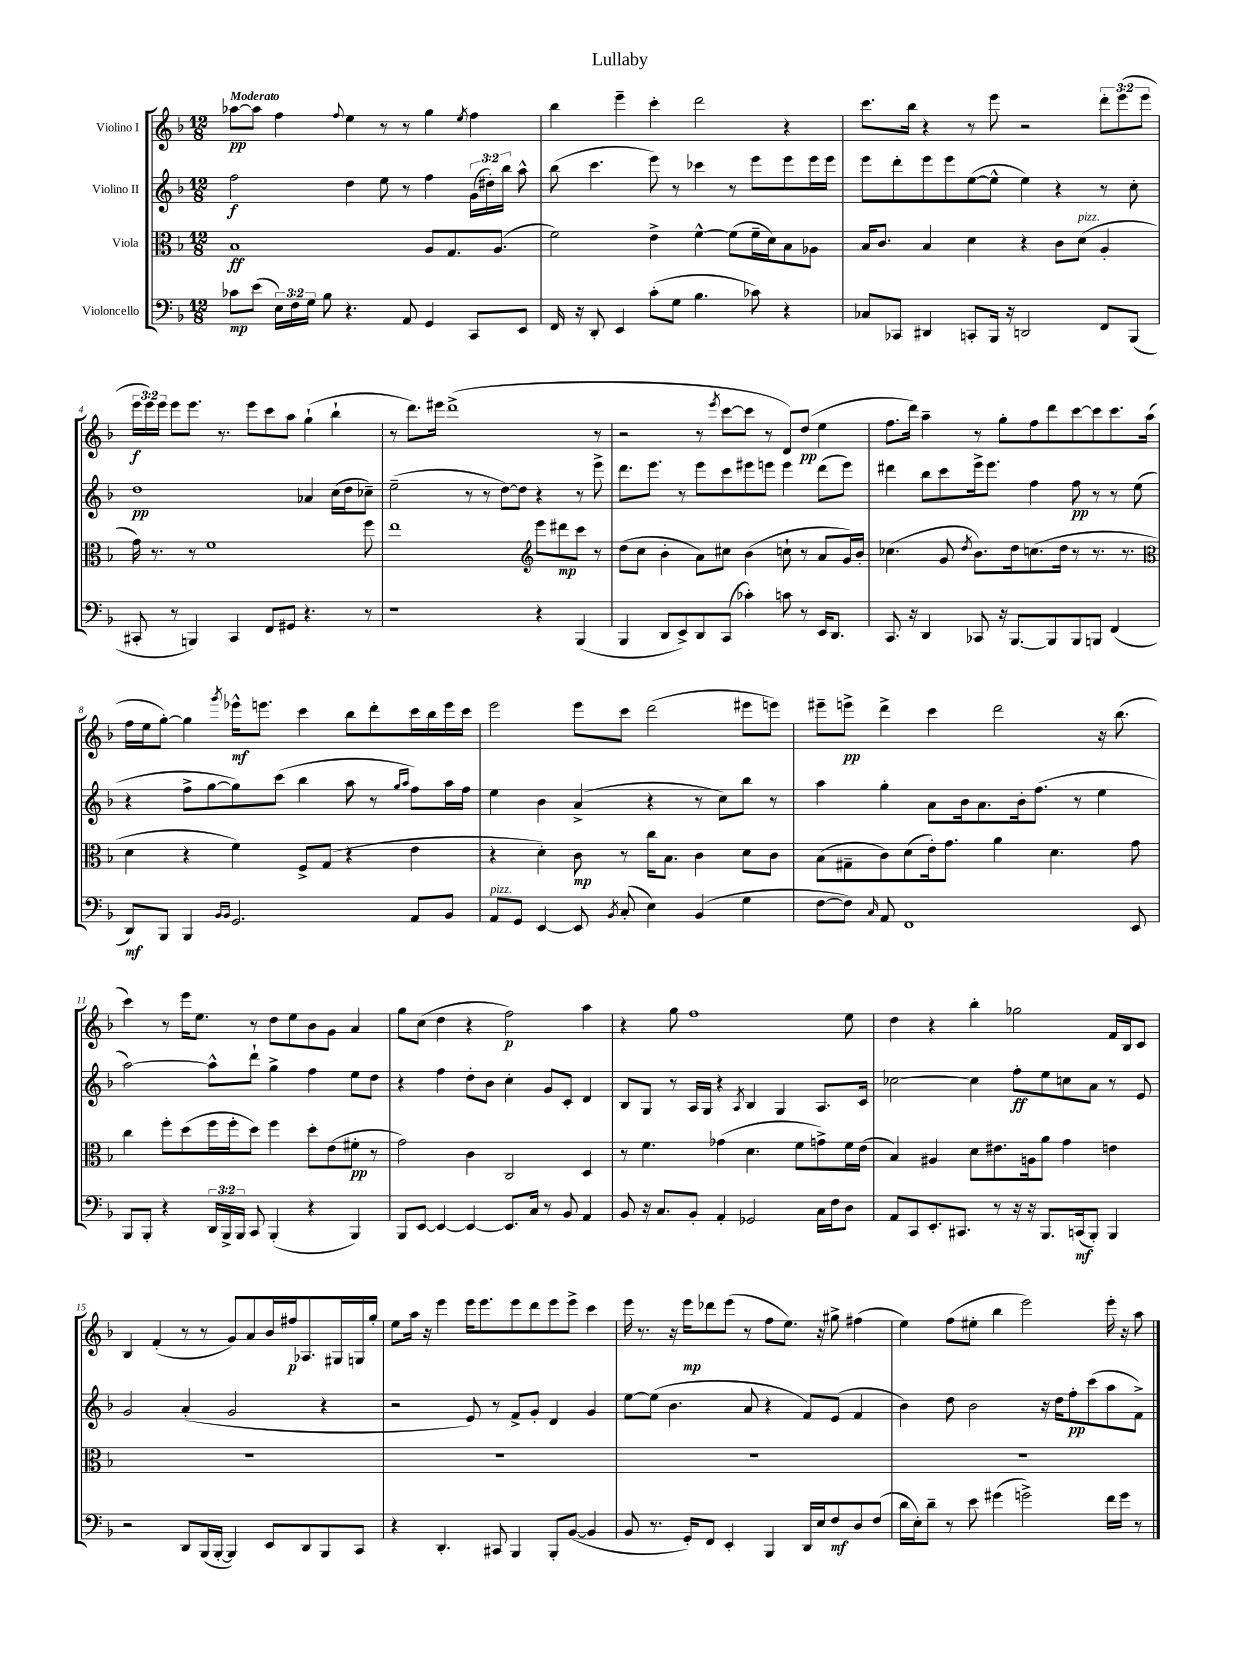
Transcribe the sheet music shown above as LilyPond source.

\header { title = "Lullaby" }
<<
\new StaffGroup <<
\new Staff = "s0" \with { instrumentName = "Violino I" } {
    \clef treble \key f \major \numericTimeSignature \time 12/8 \override Staff.TupletNumber.text = #tuplet-number::calc-fraction-text \tempo "Moderato"
    \autoBeamOff aes''8[~\pp aes''8] f''4 \appoggiatura { f''8 } e''4 r8 r8 g''4 \acciaccatura { e''8 } f''4 |
    bes''4 e'''4-- c'''4-. d'''2 r4 |
    c'''8.[ bes''16] r4 r8 e'''8 r2 \tuplet 3/2 { d'''8[-. e'''8( e'''8] } |
    \tuplet 3/2 { e'''16[\f e'''16) e'''16] } e'''8[ e'''8.] r8. e'''8[ c'''8 a''8] g''4-!( bes''4-! |
    r8 d'''8.[) eis'''16] d'''1->( r8 |
    r2 r8 \acciaccatura { e'''8 } c'''8[~ c'''8] r8 d'8[) d''8]\pp( e''4 |
    f''8.[ d'''16]) a''4-- r8 g''8[-. f''8 d'''8 c'''8~ c'''8 c'''8. a''16]( |
    f''16[ e''16 g''8]~-.) g''4 \acciaccatura { g'''8 } ees'''16[-^\mf e'''8.] c'''4 bes''8[ d'''8-. c'''16 bes''16 e'''16 c'''16] |
    e'''2 e'''8[ c'''8] d'''2( eis'''8[ e'''8]) |
    eis'''8[-- e'''8]->\pp d'''4-> c'''4 d'''2 r16 bes''8.( |
    c'''4) r8 e'''16[ e''8.] r8 d''8[ e''8 bes'8 g'8] a'4 |
    g''8[ c''8]( d''4 r4 f''2\p) a''4 |
    r4 g''8 f''1 e''8 |
    d''4 r4 bes''4-. ges''2 f'16[ bes16 c'8] |
    bes4 f'4-.( r8 r8 g'8[) a'8 bes'16 fis''16\p aes8. gis16 g16 g''16]-. |
    e''8[ a''16] r16 e'''4 e'''16[ e'''8. e'''8 d'''8 e'''8 e'''8]-> c'''4 |
    e'''16 r8. r16 e'''16[\mp des'''8 e'''8]( r8 f''8[ e''8.]) r16 gis''8-> fis''4( |
    e''4) f''8[( eis''8]-. bes''4 e'''2) e'''16-. r16 a''8 \bar "|." |
}
\new Staff = "s1" \with { instrumentName = "Violino II" } {
    \clef treble \key f \major \numericTimeSignature \time 12/8 \override Staff.TupletNumber.text = #tuplet-number::calc-fraction-text
    \autoBeamOff f''2\f d''4 e''8 r8 f''4 \tuplet 3/2 { g'16[( dis''16-.) bes''16] } a''8-^ |
    bes''8( c'''4. e'''8) r8 ces'''4 r8 e'''8[ e'''8 e'''16 e'''16] |
    e'''8[ d'''8-. e'''8 e'''8 e''8~( e''8]-^ e''4) r4 r8 c''8-. |
    d''1\pp aes'4 c''16[( d''16 ces''8]--) |
    e''2--( r8 r8 d''8[~) d''8] r4 r8 e'''8-> |
    d'''8.[ e'''8.] r8 e'''8[ c'''8 eis'''8 e'''8] e'''4 d'''8[( e'''8]) |
    dis'''4 bes''8[ c'''8 e'''16-> e'''8.] f''4 f''8\pp r8 r8 e''8( |
    r4 f''8[-> g''8~ g''8) c'''8]( bes''4 a''8 r8 \grace { g''16[ a''16] } f''8[) a''16 f''16] |
    e''4 bes'4 a'4->( r4 r8 c''8[) bes''8] r8 |
    a''4 g''4-. a'8[ bes'16 a'8. bes'16-. f''8.]( r8 e''4 |
    a''2~) a''8[-^ d'''8]-! g''4-> f''4 e''8[ d''8] |
    r4 f''4 d''8[-. bes'8] c''4-. g'8[ c'8]-. d'4 |
    bes8[ g8] r8 a16[ g16] r4 \acciaccatura { a8 } bes4 g4 a8.[ c'16] |
    ces''2~ ces''4 f''8[-.\ff e''8 c''8 a'8] r8 e'8 |
    g'2 a'4-.( g'2 r4 |
    r2 e'8) r8 f'8[-> g'8]-. d'4 g'4 |
    e''8[~ e''8]( bes'4. a'8 r4 f'8[) e'8]( f'4 |
    bes'4) d''8 bes'2 r16 d''16[ f''8-.\pp c'''8( a''8 f'8]->) \bar "|." |
}
\new Staff = "s2" \with { instrumentName = "Viola" } {
    \clef alto \key f \major \numericTimeSignature \time 12/8
    \autoBeamOff bes1\ff a8[ g8. a8.]( |
    f'2) e'4-> f'4~-^ f'8[( f'16-- d'16) bes8 aes8] |
    bes16[ c'8.] bes4 d'4 r4 c'8[ d'8]^\markup { \italic "pizz." }( a4-. |
    g'16) r8. r8 f'1 f''8 |
    e''1 \clef treble e'''8[ dis'''8\mp c'''8] r8 |
    d''8[( c''8] bes'4-. a'8[) cis''8] bes'4( c''8-! r8 a'8[ g'16) bes'16]-. |
    ces''4.( g'8 \acciaccatura { d''8 } bes'8.[) d''16 c''8.( d''16] r8 r8. r8. |
    \clef alto d'4 r4 f'4) f8[-> g8]( r4 e'4 |
    r4 d'4-.) c'8\mp r8 c''16[ bes8.] c'4 d'8[ c'8] |
    bes8[( gis8-- c'8) d'8( e'16-.) g'8.] a'4 d'4. g'8 |
    c''4 f''8[-. d''8( f''16 f''16-. d''8]) f''4 d''8[-. e'8( fis'8]-.\pp r8 |
    g'2) c'4 c2 d4 |
    r8 f'4. ges'4( d'4. f'8[ g'8->) f'16 e'16]( |
    bes4) ais4 d'8[ eis'8. a16 a'8] g'4 e'4 |
    R1. |
    R1. |
    R1. |
    R1. \bar "|." |
}
\new Staff = "s3" \with { instrumentName = "Violoncello" } {
    \clef bass \key f \major \numericTimeSignature \time 12/8 \override Staff.TupletNumber.text = #tuplet-number::calc-fraction-text
    \autoBeamOff ces'8[\mp e'8]( \tuplet 3/2 { e16[) f16 g16] } bes8 r4. a,8 g,4 c,8[ e,8] |
    f,16 r16 d,8-. e,4 c'8[-.( g8] bes4. ces'8) r4 |
    ces8[ ces,8] dis,4 c,8[-. bes,,16] r16 d,2 f,8[ bes,,8]( |
    cis,8-. r8 b,,4) cis,4 f,8[ gis,8] r4. r8 |
    r1 r4 bes,,4( |
    bes,,4 d,8[ e,8->) d,8 c,8]( ces'4-.) c'8 r8 e,16[ d,8.] |
    c,8. r16 d,4 ces,8 r16 bes,,8.[~ bes,,8 bes,,8 b,,8] f,4( |
    d,8[\mf) bes,,8] bes,,4 \grace { bes,16[ bes,16] } g,2. a,8[ bes,8] |
    a,8[^\markup { \italic "pizz." } g,8] e,4~ e,8 \acciaccatura { bes,8 } c8-.( e4) bes,4( g4 |
    f8[~ f8]) \grace { c16 } a,8 f,1 e,8 |
    bes,,8[ bes,,8]-. r4 \tuplet 3/2 { d,16[ bes,,16-> bes,,16] } c,8 bes,,4-.( r4 bes,,4) |
    bes,,8[ e,8]~ e,4~ e,4~ e,8.[ c16] r8 bes,8 a,4 |
    bes,8 r16 c8.[ bes,8]-. a,4-. ges,2 c16[ f16 d8] |
    a,8[ c,8 e,8.-. cis,8.] r8 r16 r16 bes,,8.[ c,16\mf( bes,,8]-.) bes,,4 |
    r2 d,8[ bes,,16( bes,,16]~-. bes,,4) e,8[ d,8 bes,,8 c,8] |
    r4 d,4.-. cis,8 bes,,4 bes,,8[-. bes,8]~( bes,4 |
    bes,8 r8. g,16[-.) f,8] e,4-. bes,,4 d,16[ e16 f8\mf d8 f8]( |
    d'16[ e16-.) d'8]-- r8 e'8 gis'4( g'2->) f'16[ g'16] r8 \bar "|." |
}
>>
>>
